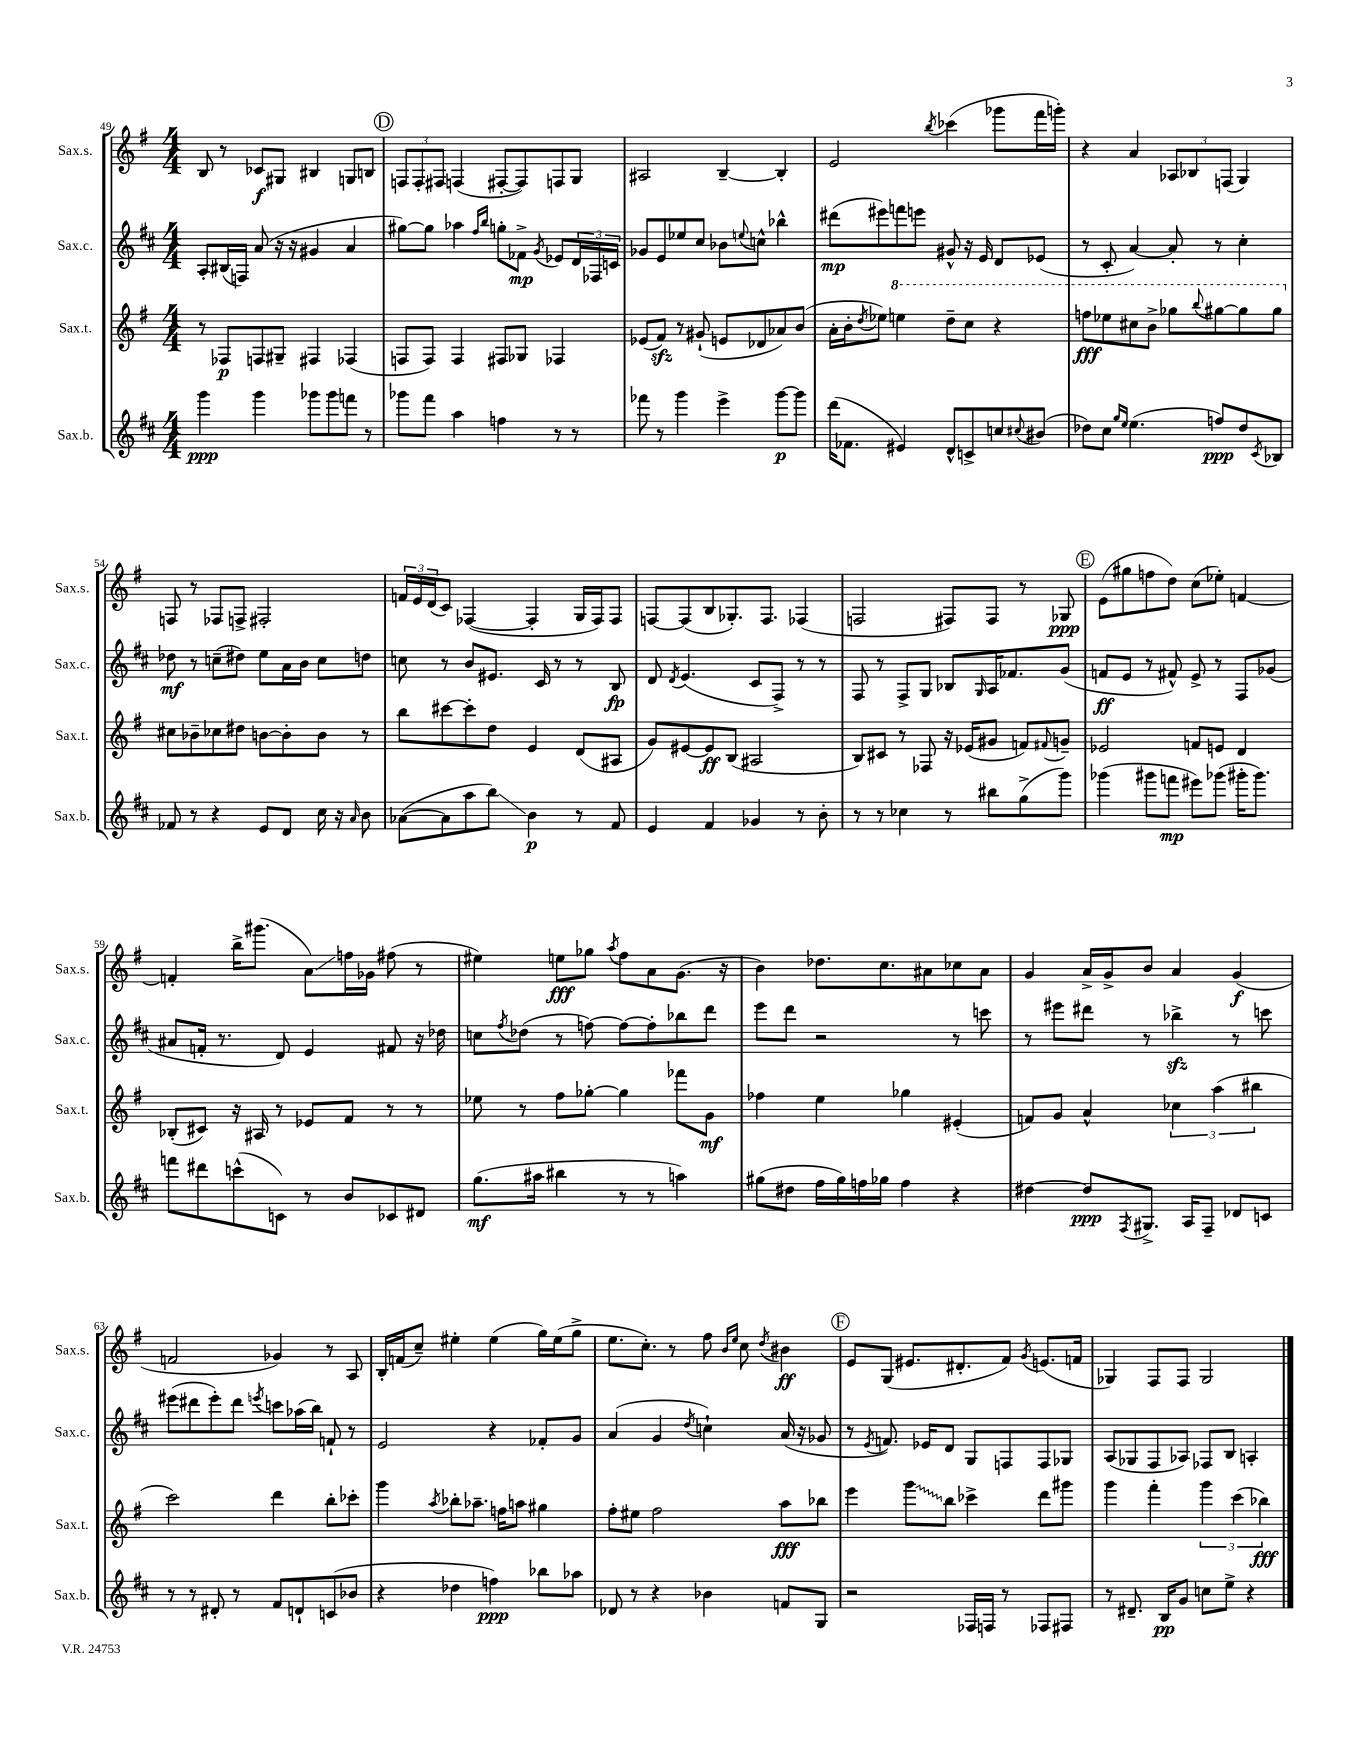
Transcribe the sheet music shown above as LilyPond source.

<<
\new StaffGroup <<
\new Staff = "s0" \with { instrumentName = "Sax.s." shortInstrumentName = "Sax.s." } {
    \clef treble \key g \major \numericTimeSignature \time 4/4
    b8 r8 ces'8\f gis8 bis4 g8 b8 |
    \mark \markup { \circle "D" } \tuplet 3/2 { f8 f8-. fis8 } f4( fis8~-. fis8) f8 g8 |
    ais2 b4~-- b4-. |
    e'2 \acciaccatura { b''8 } ces'''4( ges'''8 fis'''16 g'''16-.) |
    r4 a'4 \tuplet 3/2 { aes8 bes8 f8( } g4) |
    f8 r8 fes8 f8-> fis2-. |
    \tuplet 3/2 { f'16 e'16 d'16( } c'8) fes4~( fes4-. g16 fes16) fes8 |
    f8~ f8( b8 ges8.-.) f8. fes4( |
    f2 fis8) fis8 r8 ges8\ppp |
    \mark \markup { \circle "E" } e'8( gis''8 f''8 d''8) c''8( ees''8-.) f'4~ |
    f'4-. b''16-> gis'''8.( a'8\glissando) f''16 ges'16 fis''8( r8 |
    eis''4) e''8\fff ges''8 \acciaccatura { a''8 } fis''8 a'8 g'8.( r16 |
    b'4) des''8. c''8. ais'8 ces''8 ais'8 |
    g'4 a'16-> g'16-> b'8 a'4 g'4\f( |
    f'2 ges'4) r8 a8 |
    b16-. f'16( c''8--) eis''4-. eis''4( g''16) eis''16( g''8-> |
    e''8. c''8.-.) r8 fis''8 \grace { b'16 e''16 } c''8 \acciaccatura { d''8 } bis'4\ff |
    \mark \markup { \circle "F" } e'8 g8( eis'8. dis'8.-. fis'8) \acciaccatura { g'8 } e'8.( f'16 |
    ges4) fis8 fis8 ges2 \bar "|." |
}
\new Staff = "s1" \with { instrumentName = "Sax.c." shortInstrumentName = "Sax.c." } {
    \clef treble \key d \major \numericTimeSignature \time 4/4
    a8-. bis16( f16) a'8( r16 r16 gis'4 a'4 |
    \mark \markup { \circle "D" } gis''8~) gis''8 aes''4 \grace { fis''16 b''16 } g''8-. fes'8->\mp \acciaccatura { g'8 } ees'8 \tuplet 3/2 { d'16 fes16 c'16 } |
    ges'8 e'8 ees''8 cis''8 bes'8 \appoggiatura { e''8 } c''8-^ bes''4-^ |
    dis'''8\mp( eis'''8) f'''8 e'''8 gis'8-^ r16 e'16 d'8 ees'8( |
    r8 cis'8-. a'4~) a'8-. r8 cis''4-. |
    des''8\mf r8 c''8--( dis''8) e''8 a'16 b'16 c''8 d''8 |
    c''8 r8 b'8 eis'8. cis'16 r8 r8 b8\fp |
    d'8 \acciaccatura { d'8 } e'4.( cis'8 fis8->) r8 r8 |
    fis8 r8 fis8-> g8 bes8 \grace { g16 } a16 fes'8. g'8( |
    \mark \markup { \circle "E" } f'8\ff e'8 r8 fis'8-^) e'8-> r8 fis8 ges'8( |
    ais'8 f'16-. r8. d'8) e'4 fis'8 r16 des''16 |
    c''8 \acciaccatura { fis''8 } des''8( r8 f''8~) f''8~ f''8-. bes''8 d'''8 |
    e'''8 d'''8 r2 r8 c'''8 |
    r8 eis'''8 dis'''8 r8 bes''4->\sfz r8 c'''8 |
    eis'''8( dis'''8 eis'''8-.) dis'''8 \acciaccatura { e'''8 } c'''8 aes''16( b''16) f'8-! r8 |
    e'2 r4 fes'8-. g'8 |
    a'4( g'4 \acciaccatura { d''8 } c''4-!) a'16( r16 ges'8 |
    \mark \markup { \circle "F" } r8 \acciaccatura { e'8 } f'8.) ees'16 d'8 g8 f8 f8 ges8 |
    a8( ges8 fis8 aes8) fes8 b8 a4-. \bar "|." |
}
\new Staff = "s2" \with { instrumentName = "Sax.t." shortInstrumentName = "Sax.t." } {
    \clef treble \key g \major \numericTimeSignature \time 4/4
    r8 fes8\p f8 gis8-- fis4 fes4( |
    \mark \markup { \circle "D" } f8 f8) f4 fis8 ges8 fes4 |
    ees'8( fis'8\sfz) r8 gis'8-!( e'8 des'8 aes'8) b'8( |
    a'16-. b'16-. \acciaccatura { d''8 } ees''8) \ottava #1 e'''!4 d'''8-- c'''8 r4 |
    f'''8\fff ees'''8 cis'''8 b''8-> ges'''8 \appoggiatura { b'''8 } gis'''8~ gis'''8 gis'''8 \ottava #0 |
    cis''8 bes'8-- ces''8 dis''8 b'8~ b'8-. b'8 r8 |
    b''8 cis'''8~ cis'''8-. d''8 e'4 d'8( ais8 |
    g'8) eis'8~ eis'8\ff b8( ais2 |
    b8) cis'8 r8 fes8 r16 ees'16( gis'8 f'8) \appoggiatura { fis'8 } g'8-- |
    \mark \markup { \circle "E" } ees'2 f'8 e'8 d'4 |
    bes8-.( cis'8) r16 ais16 r8 ees'8 fis'8 r8 r8 |
    ees''8 r8 fis''8 ges''8~-. ges''4 fes'''8 g'8\mf |
    fes''4 e''4 ges''4 eis'4-.( |
    f'8) g'8 a'4-^ \tuplet 3/2 { ces''4 a''4( bis''4 } |
    c'''2) d'''4 b''8-. ces'''8-. |
    g'''4 \acciaccatura { a''8 } bes''8-. aes''8.-- f''16 a''8 gis''4 |
    fis''8-. eis''8 fis''2 a''8\fff bes''8 |
    \mark \markup { \circle "F" } e'''4 \once \override Glissando.style = #'zigzag g'''8\glissando b''8 ces'''4-> d'''8 gis'''8 |
    g'''4 fis'''4-. \tuplet 3/2 { g'''4 c'''4( bes''4\fff) } \bar "|." |
}
\new Staff = "s3" \with { instrumentName = "Sax.b." shortInstrumentName = "Sax.b." } {
    \clef treble \key d \major \numericTimeSignature \time 4/4
    g'''4\ppp g'''4 ges'''8 ges'''8 f'''8 r8 |
    \mark \markup { \circle "D" } ges'''8 fis'''8 a''4 f''4 r8 r8 |
    fes'''8 r8 g'''4 e'''4-> g'''8~\p g'''8 |
    d'''16( fes'8. eis'4) d'8-^ c'8-> c''8 \appoggiatura { cis''8 } bis'8( |
    des''8) cis''8 \grace { g''16 e''16 } e''4.( f''8\ppp) des''8 \acciaccatura { cis'8 } bes8 |
    fes'8 r8 r4 e'8 d'8 cis''16 r16 \grace { a'16 } b'8 |
    aes'8~( aes'8 a''8 b''8\glissando) b'4\p r8 fis'8 |
    e'4 fis'4 ges'4 r8 b'8-. |
    r8 r8 ces''4 r8 bis''8 g''8->( g'''8) |
    \mark \markup { \circle "E" } ges'''4( gis'''8 f'''8\mp eis'''8) ges'''8( gis'''16-. gis'''8.) |
    f'''8 dis'''8 c'''8-^( c'8) r8 b'8 ces'8 dis'8 |
    g''8.\mf( ais''16 bis''4 r8 r8 a''4) |
    gis''8( dis''8 fis''16 gis''16) f''16 ges''16 f''4 r4 |
    dis''4~ dis''8\ppp \acciaccatura { fis8 } gis8.-> a16 fis8-- des'8 c'8 |
    r8 r8 dis'8-. r8 fis'8 d'8-! c'8( bes'8 |
    r4 des''4 f''4\ppp) bes''8 aes''8 |
    des'8 r8 r4 bes'4 f'8 g8 |
    \mark \markup { \circle "F" } r2 fes16 f16 r8 fes8 fis8 |
    r8 dis'8.-- b16\pp g'8 c''8 e''8-> r4 \bar "|." |
}
>>
>>
\layout { \context { \Score currentBarNumber = #49 } }
